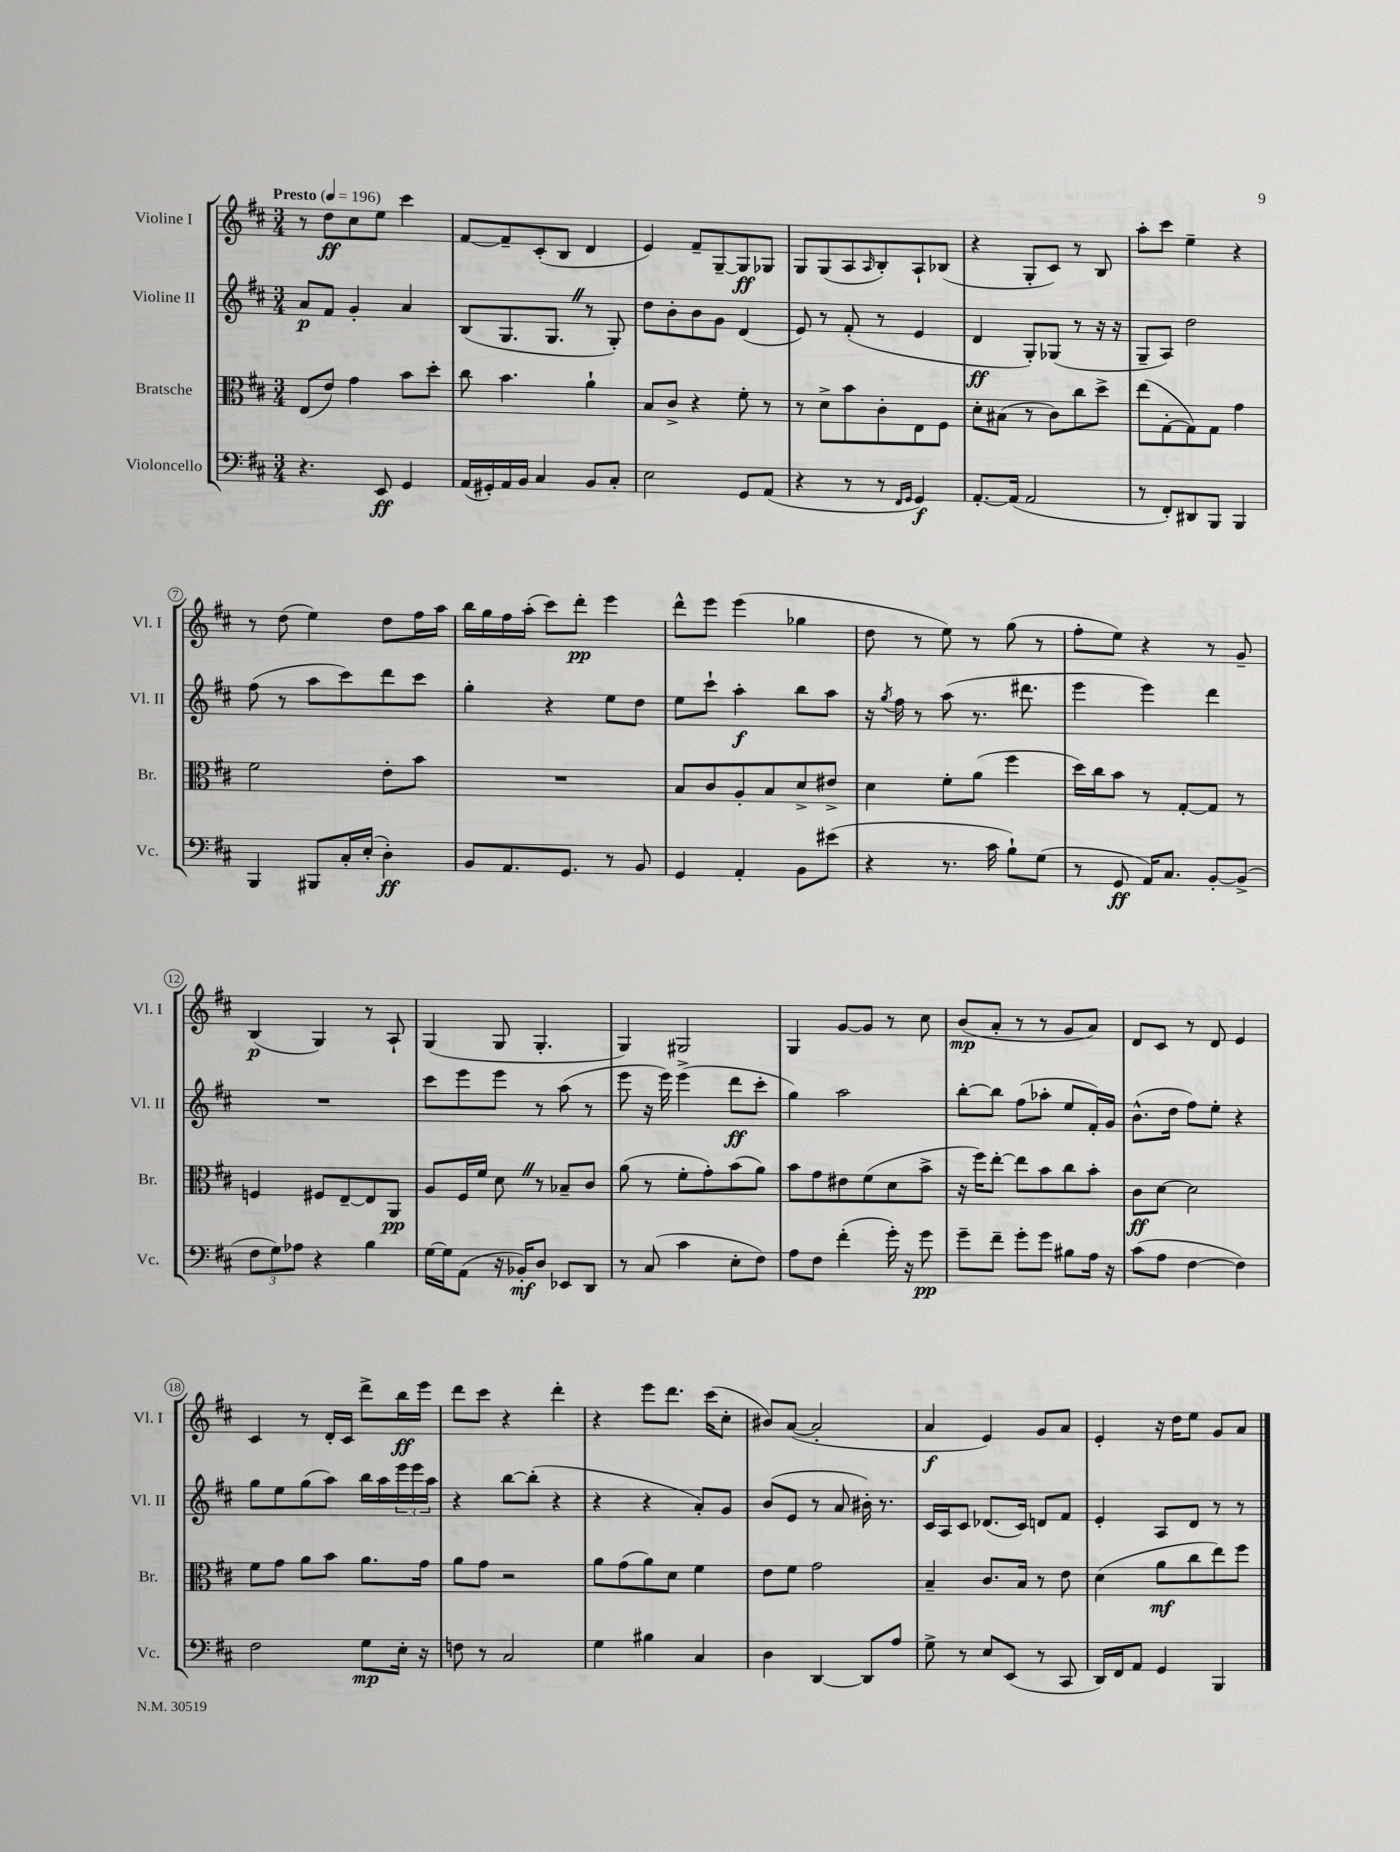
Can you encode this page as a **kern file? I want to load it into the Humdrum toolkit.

**kern	**dynam	**kern	**dynam	**kern	**dynam	**kern	**dynam
*part4	*part4	*part3	*part3	*part2	*part2	*part1	*part1
*staff4	*staff4	*staff3	*staff3	*staff2	*staff2	*staff1	*staff1
*I"Violoncello	*	*I"Bratsche	*	*I"Violine II	*	*I"Violine I	*
*I'Vc.	*	*I'Br.	*	*I'Vl. II	*	*I'Vl. I	*
*clefF4	*	*clefC3	*	*clefG2	*	*clefG2	*
*k[f#c#]	*	*k[f#c#]	*	*k[f#c#]	*	*k[f#c#]	*
*M3/4	*	*M3/4	*	*M3/4	*	*M3/4	*
*MM196	*	*MM196	*	*MM196	*	*MM196	*
=1	=1	=1	=1	=1	=1	=1	=1
!	!	!	!	!	!	!LO:TX:a:B:t=Presto	!
4.r	.	(8E/L	.	8a/L	p	8r	.
.	.	8e/J)	.	8f#/J	.	8dd\L	ff
.	.	4g\	.	4g'/	.	8cc#\	.
8EE/	ff	.	.	.	.	8ee\J	.
4GG/	.	8b\L	.	4a/	.	4ccc#\	.
.	.	8dd'\J	.	.	.	.	.
=2	=2	=2	=2	=2	=2	=2	=2
(16AA/LL	.	8cc#\	.	(8B/L	.	[8f#/L	.
16GG#X'/)	.	.	.	.	.	.	.
16AA/	.	4.b\	.	8.G/	.	8f#~/]	.
16BB/JJ	.	.	.	.	.	.	.
4C#/	.	.	.	.	.	(8c#'/	.
.	.	.	.	8.GZ/J	.	.	.
.	.	.	.	.	.	8B/J	.
8BB/L	.	4a`\	.	8r	.	4d/	.
8C#'/J	.	.	.	8G'/)	.	.	.
=3	=3	=3	=3	=3	=3	=3	=3
2E\	.	8B/L	.	8dd\L	.	4e/)	.
.	.	8c#^/J	.	8b'\	.	.	.
.	.	4r	.	8b\	.	8f#~/L	.
.	.	.	.	8g\J	.	[8G~/	.
8GG/L	.	8f#'\	.	(4d/	.	8G/]	ff
(8AA/J	.	8r	.	.	.	8G-X/J	.
=4	=4	=4	=4	=4	=4	=4	=4
4r	.	8r	.	8e/)	.	8G/L	.
.	.	8d^\L	.	8r	.	(8G/	.
8r	.	8b\	.	(8f#'/	.	8A/	.
.	.	.	.	.	.	16qqA/	.
8r	.	8c#'\	.	8r	.	8B'/)	.
16qqFF#/LL	.	.	.	.	.	.	.
16qqGG/JJ	.	.	.	.	.	.	.
4GG/)	f	8E\	.	4e/	.	8A`/	.
.	.	8F#\J	.	.	.	(8B-X/J	.
=5	=5	=5	=5	=5	=5	=5	=5
[8.AA'/L	.	8d'\L	.	4d/	ff	4r	.
.	.	(8B#X\J	.	.	.	.	.
(16AA/Jk]	.	.	.	.	.	.	.
2AA/	.	8r	.	8G'/L)	.	8G'/L	.
.	.	8c#\L)	.	(8G-X/J	.	8c#/J)	.
.	.	8cc#\	.	8r	.	8r	.
.	.	8dd^\J	.	16r	.	8B/	.
.	.	.	.	16r	.	.	.
=6	=6	=6	=6	=6	=6	=6	=6
8r	.	(8ee\L	.	8G~/L	.	8aa'\L	.
8FF#'/L)	.	[8G'\	.	8A/J)	.	8ccc#\J	.
8DD#X/	.	8G\])	.	2dd\	.	4ee~\	.
8BBB/J	.	8G\J	.	.	.	.	.
4BBB/	.	4g\	.	.	.	4r	.
!!LO:LB:g=z
=7	=7	=7	=7	=7	=7	=7	=7
4BBB/	.	2f#\	.	(8ff#\	.	8r	.
.	.	.	.	8r	.	(8dd\	.
8BBB#X/L	.	.	.	8aa\L	.	4ee\)	.
16C#'/L	.	.	.	8ccc#\)	.	.	.
(16E'/JJ	.	.	.	.	.	.	.
4D'\)	ff	8e'\L	.	8ddd\	.	8dd\L	.
.	.	8b\J	.	8ccc#\J	.	16ff#\L	.
.	.	.	.	.	.	16aa\JJ	.
=8	=8	=8	=8	=8	=8	=8	=8
8BB/L	.	2.r	.	4gg'\	.	16bb\LL	.
.	.	.	.	.	.	16gg\	.
8.AA/	.	.	.	.	.	16ff#\	.
.	.	.	.	.	.	(16aa'\JJ	.
.	.	.	.	4r	.	8ccc#\L)	.
8.GG/J	.	.	.	.	.	.	.
.	.	.	.	.	.	8ddd'\J	pp
8r	.	.	.	8ee\L	.	4eee\	.
8BB/	.	.	.	8dd\J	.	.	.
=9	=9	=9	=9	=9	=9	=9	=9
4GG/	.	8B/L	.	8ee\L	.	8ddd^^\L	.
.	.	8c#/	.	8ccc#`\J	.	8eee\J	.
4AA'/	.	8A'/	.	4aa'\	f	(4eee\	.
.	.	8B/	.	.	.	.	.
8BB\L	.	8d^/	.	8bb\L	.	4gg-X\	.
(8e#X\J	.	8e#X^/J	.	8aa\J	.	.	.
=10	=10	=10	=10	=10	=10	=10	=10
4r	.	4d\	.	16r	.	8dd\	.
.	.	.	.	8qgg/	.	.	.
.	.	.	.	16ff#\	.	.	.
.	.	.	.	8r	.	8r	.
8.r	.	8f#'\L	.	(8aa\	.	8ee\)	.
.	.	(8a\J	.	8.r	.	8r	.
16c#\	.	.	.	.	.	.	.
8B`\L)	.	4ff#\	.	.	.	(8gg\	.
.	.	.	.	8.ddd#X\	.	.	.
(8G\J	.	.	.	.	.	8r	.
=11	=11	=11	=11	=11	=11	=11	=11
8r	.	16dd\LL)	.	4eee\	.	8ff#'\L	.
.	.	16cc#\J	.	.	.	.	.
8GG/	ff	8b\J	.	.	.	8ee\J)	.
16AA/KL)	.	8r	.	4eee\)	.	4r	.
8.C#/J	.	.	.	.	.	.	.
.	.	[8G'/L	.	.	.	.	.
[8BB'/L	.	8G/J]	.	4ddd\	.	8r	.
(8BB^/J]	.	8r	.	.	.	8g~/	.
!!LO:LB:g=z
=12	=12	=12	=12	=12	=12	=12	=12
12F#\L	.	4Fn/	.	2.r	.	(4B/	p
12G\)	.	.	.	.	.	.	.
12A-X\J	.	.	.	.	.	.	.
4r	.	8F#X/L	.	.	.	4G/)	.
.	.	[8E~/	.	.	.	.	.
4B\	.	8E/]	.	.	.	8r	.
.	.	8AA/J	pp	.	.	8A`/	.
=13	=13	=13	=13	=13	=13	=13	=13
[16G\LL	.	8A/L	.	8ccc#\L	.	(4G/	.
16G\J]	.	.	.	.	.	.	.
(8AA\J	.	16F#/L	.	8eee\	.	.	.
.	.	16f#/JJ	.	.	.	.	.
16r	.	8dZ\	.	8eee\J	.	8G/	.
16BB-X'/KL)	mf	.	.	.	.	.	.
8D/J	.	8r	.	8r	.	4.G'/	.
8EE-X/L	.	8B-X~/L	.	(8aa\	.	.	.
8DD/J	.	8c#/J	.	8r	.	.	.
=14	=14	=14	=14	=14	=14	=14	=14
8r	.	(8a\	.	8eee\	.	4G/)	.
(8C#/	.	8r	.	16r	.	.	.
.	.	.	.	16eee\)	.	.	.
4c#\	.	8f#'\L	.	(4eee^\	.	2G#X/	.
.	.	8g'\)	.	.	.	.	.
8E'\L	.	(8b\	.	8ddd\L	ff	.	.
8F#\J)	.	8a\J)	.	8ccc#'\J	.	.	.
=15	=15	=15	=15	=15	=15	=15	=15
8A\L	.	8b\L	.	4gg\)	.	4G/	.
8F#\J	.	8g\	.	.	.	.	.
(4f#'\	.	8e#X\	.	2aa\	.	[8g/L	.
.	.	(8f#\	.	.	.	8g/J]	.
16g'\)	.	8d\	.	.	.	8r	.
16r	.	.	.	.	.	.	.
8g\	pp	8b^\J	.	.	.	8cc#\	.
=16	=16	=16	=16	=16	=16	=16	=16
8g~\L	.	16r	.	[8bb'\L	.	(8b/L	mp
.	.	16ff#\KL)	.	.	.	.	.
8f#~\J	.	[8ee'\J	.	8bb\J]	.	8a'/J	.
8g'\L	.	8ee\L]	.	(8ff#\L	.	8r	.
8g\J	.	8b\	.	8aa-X'\J	.	8r	.
8B#X\L	.	8cc#\	.	8ee/L	.	8g/L	.
16A\Jk	.	8b'\J	.	16f#'/L)	.	8a/J)	.
16r	.	.	.	16g/JJ	.	.	.
=17	=17	=17	=17	=17	=17	=17	=17
(8c#\L	.	8c#\L	ff	(8.b^^\L	.	8d/L	.
8A\J	.	[8d\J	.	.	.	8c#/J	.
.	.	.	.	16dd\Jk	.	.	.
[4F#\	.	2d\]	.	8ff#\L)	.	8r	.
.	.	.	.	8ee'\J	.	8d/	.
4F#\])	.	.	.	4r	.	4e/	.
!!LO:LB:g=z
=18	=18	=18	=18	=18	=18	=18	=18
2F#\	.	8f#\L	.	8gg\L	.	4c#/	.
.	.	8g\J	.	8ee\	.	.	.
.	.	8a\L	.	(8gg\	.	8r	.
.	.	8b\J	.	8aa\J)	.	16d'/LL	.
.	.	.	.	.	.	16c#/JJ	.
8G\L	mp	8.a\L	.	16bb\LL	.	8ddd^\L	.
.	.	.	.	16aa\	.	.	.
16E'\Jk	.	.	.	24eee\	.	16bb\L	ff
.	.	.	.	24eee\	.	.	.
16r	.	16g\Jk	.	.	.	16eee\JJ	.
.	.	.	.	24aa\JJ	.	.	.
=19	=19	=19	=19	=19	=19	=19	=19
8Fn\	.	8a\L	.	4r	.	8ddd\L	.
8r	.	8g\J	.	.	.	8ccc#\J	.
2C#/	.	2r	.	[8bb\L	.	4r	.
.	.	.	.	(8bb'\J]	.	.	.
.	.	.	.	4r	.	4ddd'\	.
=20	=20	=20	=20	=20	=20	=20	=20
4G\	.	8a\L	.	4r	.	4r	.
.	.	(8g\	.	.	.	.	.
4B#X\	.	8a\)	.	4r	.	8eee\L	.
.	.	8d\J	.	.	.	8.ddd\J	.
4C#/	.	4f#\	.	8a'/L)	.	.	.
.	.	.	.	.	.	(16ccc#\KL	.
.	.	.	.	8g/J	.	8cc#'\J	.
=21	=21	=21	=21	=21	=21	=21	=21
4D\	.	8e\L	.	(8b/L	.	8b#X/L)	.
.	.	8f#\J	.	8e/J	.	([8a/J	.
[4DD/	.	2g\	.	8r	.	2a'/]	.
.	.	.	.	8a/	.	.	.
8DD/L]	.	.	.	16b#X'\)	.	.	.
.	.	.	.	8.r	.	.	.
8A/J	.	.	.	.	.	.	.
=22	=22	=22	=22	=22	=22	=22	=22
8G^\	.	4B~/	.	16c#/LL	.	4a/	f
.	.	.	.	16A/J	.	.	.
8r	.	.	.	8c#/J	.	.	.
8E/L	.	8.c#/L	.	(8.d-X/L	.	4e/)	.
(8EE/J	.	.	.	.	.	.	.
.	.	16B/Jk	.	16c#/Jk)	.	.	.
8r	.	8r	.	8dn/L	.	8g/L	.
8CC#/	.	8e\	.	8f#/J	.	8a/J	.
=23	=23	=23	=23	=23	=23	=23	=23
16DD/LL)	.	(4d\	.	4e'/	.	4e'/	.
16FF#/J	.	.	.	.	.	.	.
8AA/J	.	.	.	.	.	.	.
4GG/	.	8a\L	mf	8A/L	.	16r	.
.	.	.	.	.	.	16dd\KL	.
.	.	8cc#\	.	8d/J	.	8ee\J	.
4BBB/	.	8ee\)	.	8r	.	8g/L	.
.	.	8ff#\J	.	8r	.	8a/J	.
==	==	==	==	==	==	==	==
*-	*-	*-	*-	*-	*-	*-	*-
